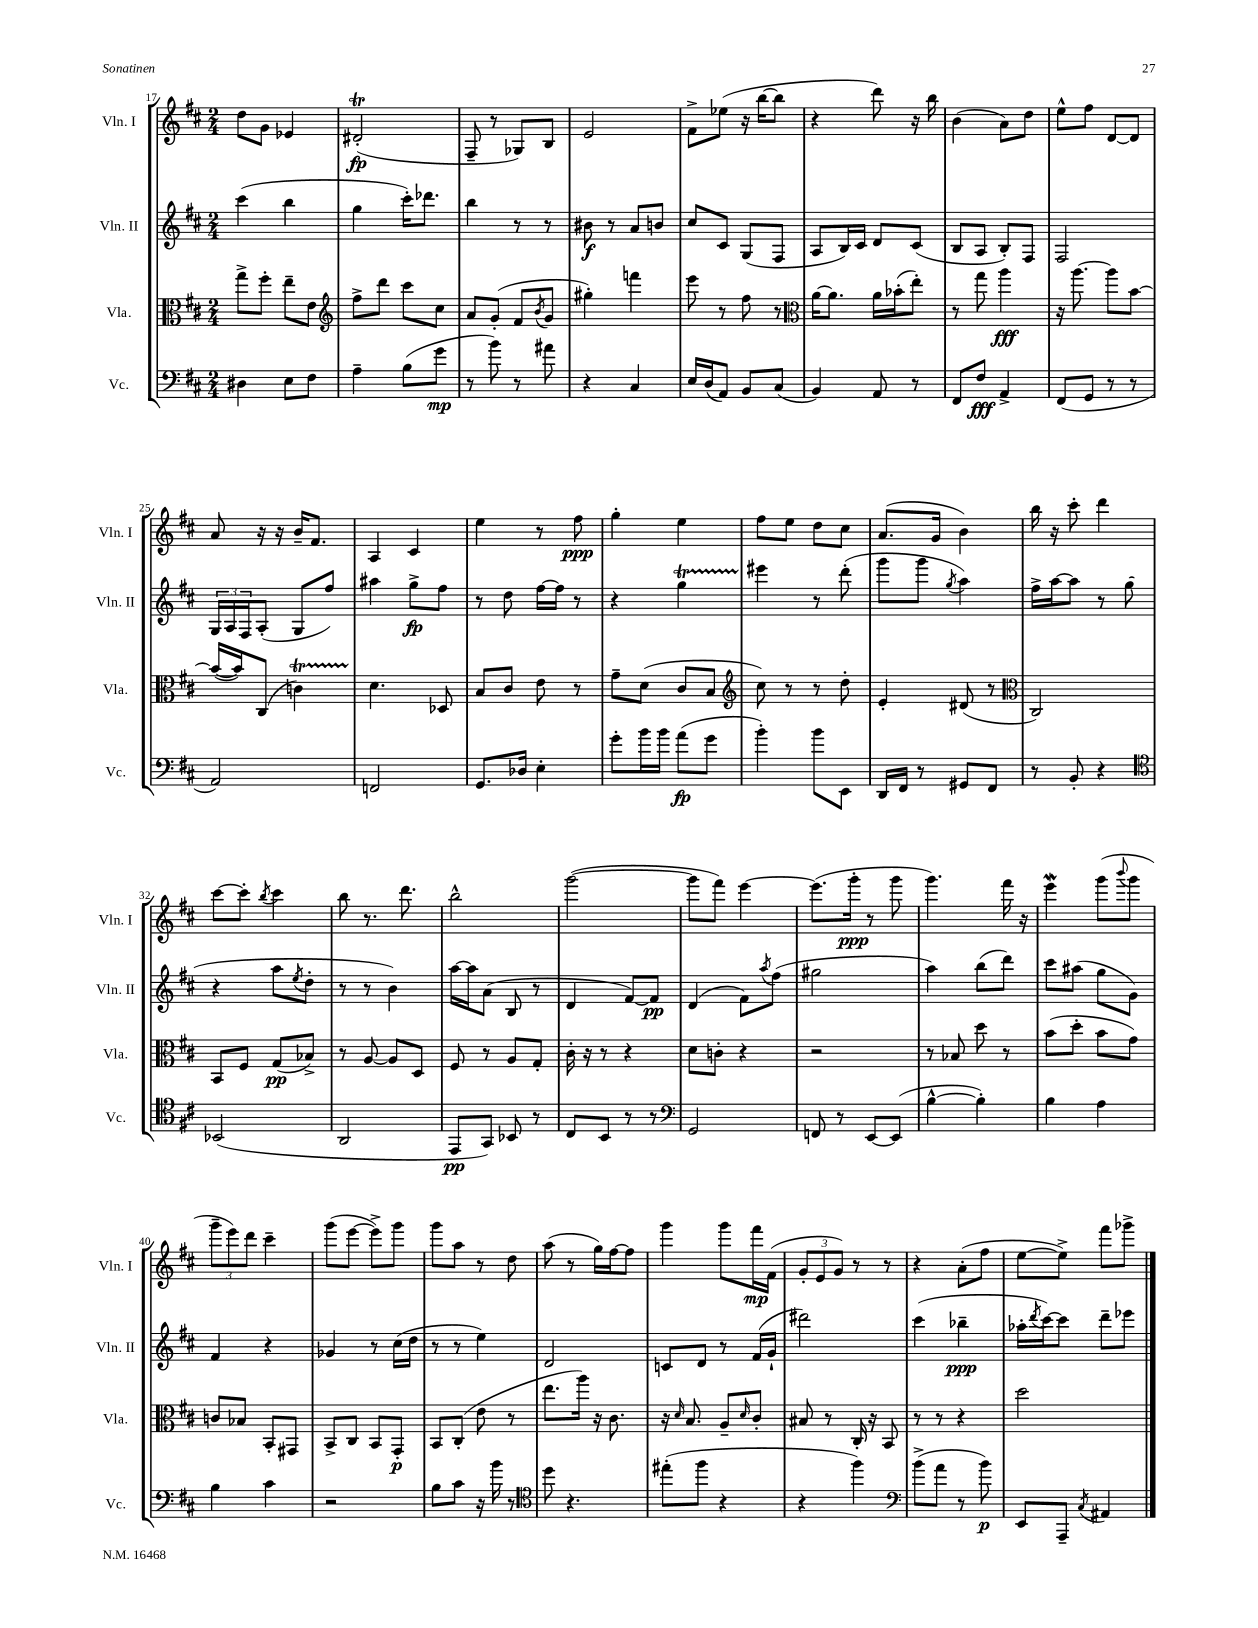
<<
\new StaffGroup <<
\new Staff = "s0" \with { instrumentName = "Vln. I" shortInstrumentName = "Vln. I" } {
    \clef treble \key d \major \numericTimeSignature \time 2/4
    d''8 g'8 ees'4 |
    dis'2-.\trill\fp( |
    fis8-- r8 ges8) b8 |
    e'2 |
    fis'8-> ees''8( r16 b''16~ b''8 |
    r4 d'''8) r16 b''16 |
    b'4( a'8) d''8 |
    e''8-^ fis''8 d'8~ d'8 |
    a'8 r16 r16 b'16-- fis'8. |
    a4 cis'4 |
    e''4 r8 fis''8\ppp |
    g''4-. e''4 |
    fis''8 e''8 d''8 cis''8 |
    a'8.( g'16 b'4) |
    b''16 r16 cis'''8-. d'''4 |
    cis'''8~ cis'''8-. \acciaccatura { b''8 } cis'''4 |
    b''8 r8. d'''8. |
    b''2-^ |
    g'''2~( |
    g'''8 fis'''8) e'''4~ |
    e'''8.( g'''16-.\ppp r8 g'''8 |
    g'''4.) fis'''16 r16 |
    e'''4\mordent g'''8( \appoggiatura { b'''8 } g'''8 |
    \tuplet 3/2 { g'''8-- e'''8) d'''8 } cis'''4-- |
    g'''8( e'''8~ e'''8->) g'''8 |
    g'''8 a''8 r8 d''8 |
    a''8( r8 g''16) fis''16~ fis''8 |
    g'''4 g'''8 fis'''16\mp fis'16( |
    \tuplet 3/2 { g'8-. e'8 g'8) } r8 r8 |
    r4 a'8-.( fis''8 |
    e''8~ e''8->) fis'''8 ges'''8-> \bar "|." |
}
\new Staff = "s1" \with { instrumentName = "Vln. II" shortInstrumentName = "Vln. II" } {
    \clef treble \key d \major \numericTimeSignature \time 2/4
    cis'''4( b''4 |
    g''4 cis'''16-.) des'''8. |
    b''4 r8 r8 |
    bis'8\f r8 a'8 b'8 |
    cis''8 cis'8 g8( fis8 |
    a8 b16) cis'16 d'8 cis'8( |
    b8 a8 b8-.) fis8 |
    fis2 |
    \tuplet 3/2 { g16 a16 fis16 } a8-.( g8 fis''8) |
    ais''4 g''8->\fp fis''8 |
    r8 d''8 fis''16~ fis''16 r8 |
    r4 g''4\startTrillSpan |
    eis'''4\stopTrillSpan r8 d'''8-.( |
    g'''8 g'''8 \acciaccatura { g''8 } a''4) |
    fis''16-> a''16~ a''8 r8 g''8( |
    r4 a''8 \acciaccatura { e''8 } d''8-. |
    r8 r8 b'4) |
    a''16~ a''16 a'8( b8 r8 |
    d'4 fis'8~) fis'8\pp |
    d'4( fis'8) \acciaccatura { a''8 } fis''8( |
    gis''2 |
    a''4) b''8( d'''8) |
    cis'''8 ais''8( g''8 g'8) |
    fis'4 r4 |
    ges'4 r8 cis''16( d''16 |
    r8 r8 e''4) |
    d'2 |
    c'8 d'8 r8 fis'16( g'16-! |
    dis'''2) |
    cis'''4( bes''4--\ppp |
    aes''16-. \acciaccatura { d'''8 } cis'''16~) cis'''8 d'''8-- ees'''8 \bar "|." |
}
\new Staff = "s2" \with { instrumentName = "Vla." shortInstrumentName = "Vla." } {
    \clef alto \key d \major \numericTimeSignature \time 2/4
    g''8-> fis''8-. e''8-- e'8 |
    \clef treble fis''8-> d'''8 cis'''8 cis''8 |
    a'8 g'8-.( fis'8 \acciaccatura { b'8 } g'8 |
    gis''4-.) f'''4 |
    e'''8 r8 fis''8 r8 |
    \clef alto a'16~ a'8. a'16 bes'16-.( e''8-.) |
    r8 g''8 a''4\fff |
    r16 a''8.~ a''8 b'8~ |
    b'16~( b'16) cis8( c'4\startTrillSpan) |
    d'4.\stopTrillSpan des8 |
    b8 cis'8 e'8 r8 |
    g'8-- d'8( cis'8 b8 |
    \clef treble cis''8) r8 r8 d''8-. |
    e'4-. dis'8( r8 |
    \clef alto cis2) |
    b,8 fis8 g8\pp( bes8->) |
    r8 a8~ a8 d8 |
    fis8 r8 a8 g8-. |
    cis'16-. r16 r8 r4 |
    d'8 c'8-. r4 |
    r2 |
    r8 bes8 d''8 r8 |
    b'8( d''8-. b'8 g'8) |
    c'8 bes8 b,8-. gis,8 |
    b,8-> cis8 b,8 g,8-.\p |
    b,8 cis8-.( e'8 r8 |
    e''8. a''16) r16 cis'8. |
    r16 \grace { d'16 } b8. a8-- \grace { d'16 } cis'8-. |
    bis8 r8 cis16-. r16 b,8 |
    r8 r8 r4 |
    d''2 \bar "|." |
}
\new Staff = "s3" \with { instrumentName = "Vc." shortInstrumentName = "Vc." } {
    \clef bass \key d \major \numericTimeSignature \time 2/4
    dis4 e8 fis8 |
    a4-- b8( g'8\mp |
    r8 b'8) r8 ais'8 |
    r4 cis4 |
    e16 d16( a,8) b,8 cis8( |
    b,4) a,8 r8 |
    fis,8 fis8\fff a,4-> |
    fis,8( g,8 r8 r8 |
    a,2) |
    f,2 |
    g,8. des16 e4-. |
    g'8-. b'16 b'16 a'8\fp( g'8 |
    b'4-.) b'8 e,8 |
    d,16 fis,16 r8 gis,8 fis,8 |
    r8 b,8-. r4 |
    \clef tenor bes,2( |
    a,2 |
    e,8\pp g,8) bes,8 r8 |
    cis8 b,8 r8 r8 |
    \clef bass g,2 |
    f,8 r8 e,8~ e,8( |
    b4~-^ b4-.) |
    b4 a4 |
    b4 cis'4 |
    r2 |
    b8 cis'8 r16 b'16 r8 |
    \clef tenor d''8 r4. |
    eis''8-.( fis''8 r4 |
    r4 fis''4) |
    \clef bass b'8->( a'8 r8 b'8\p) |
    e,8 a,,8-- \acciaccatura { cis8 } ais,4 \bar "|." |
}
>>
>>
\layout { \context { \Score currentBarNumber = #17 } }
